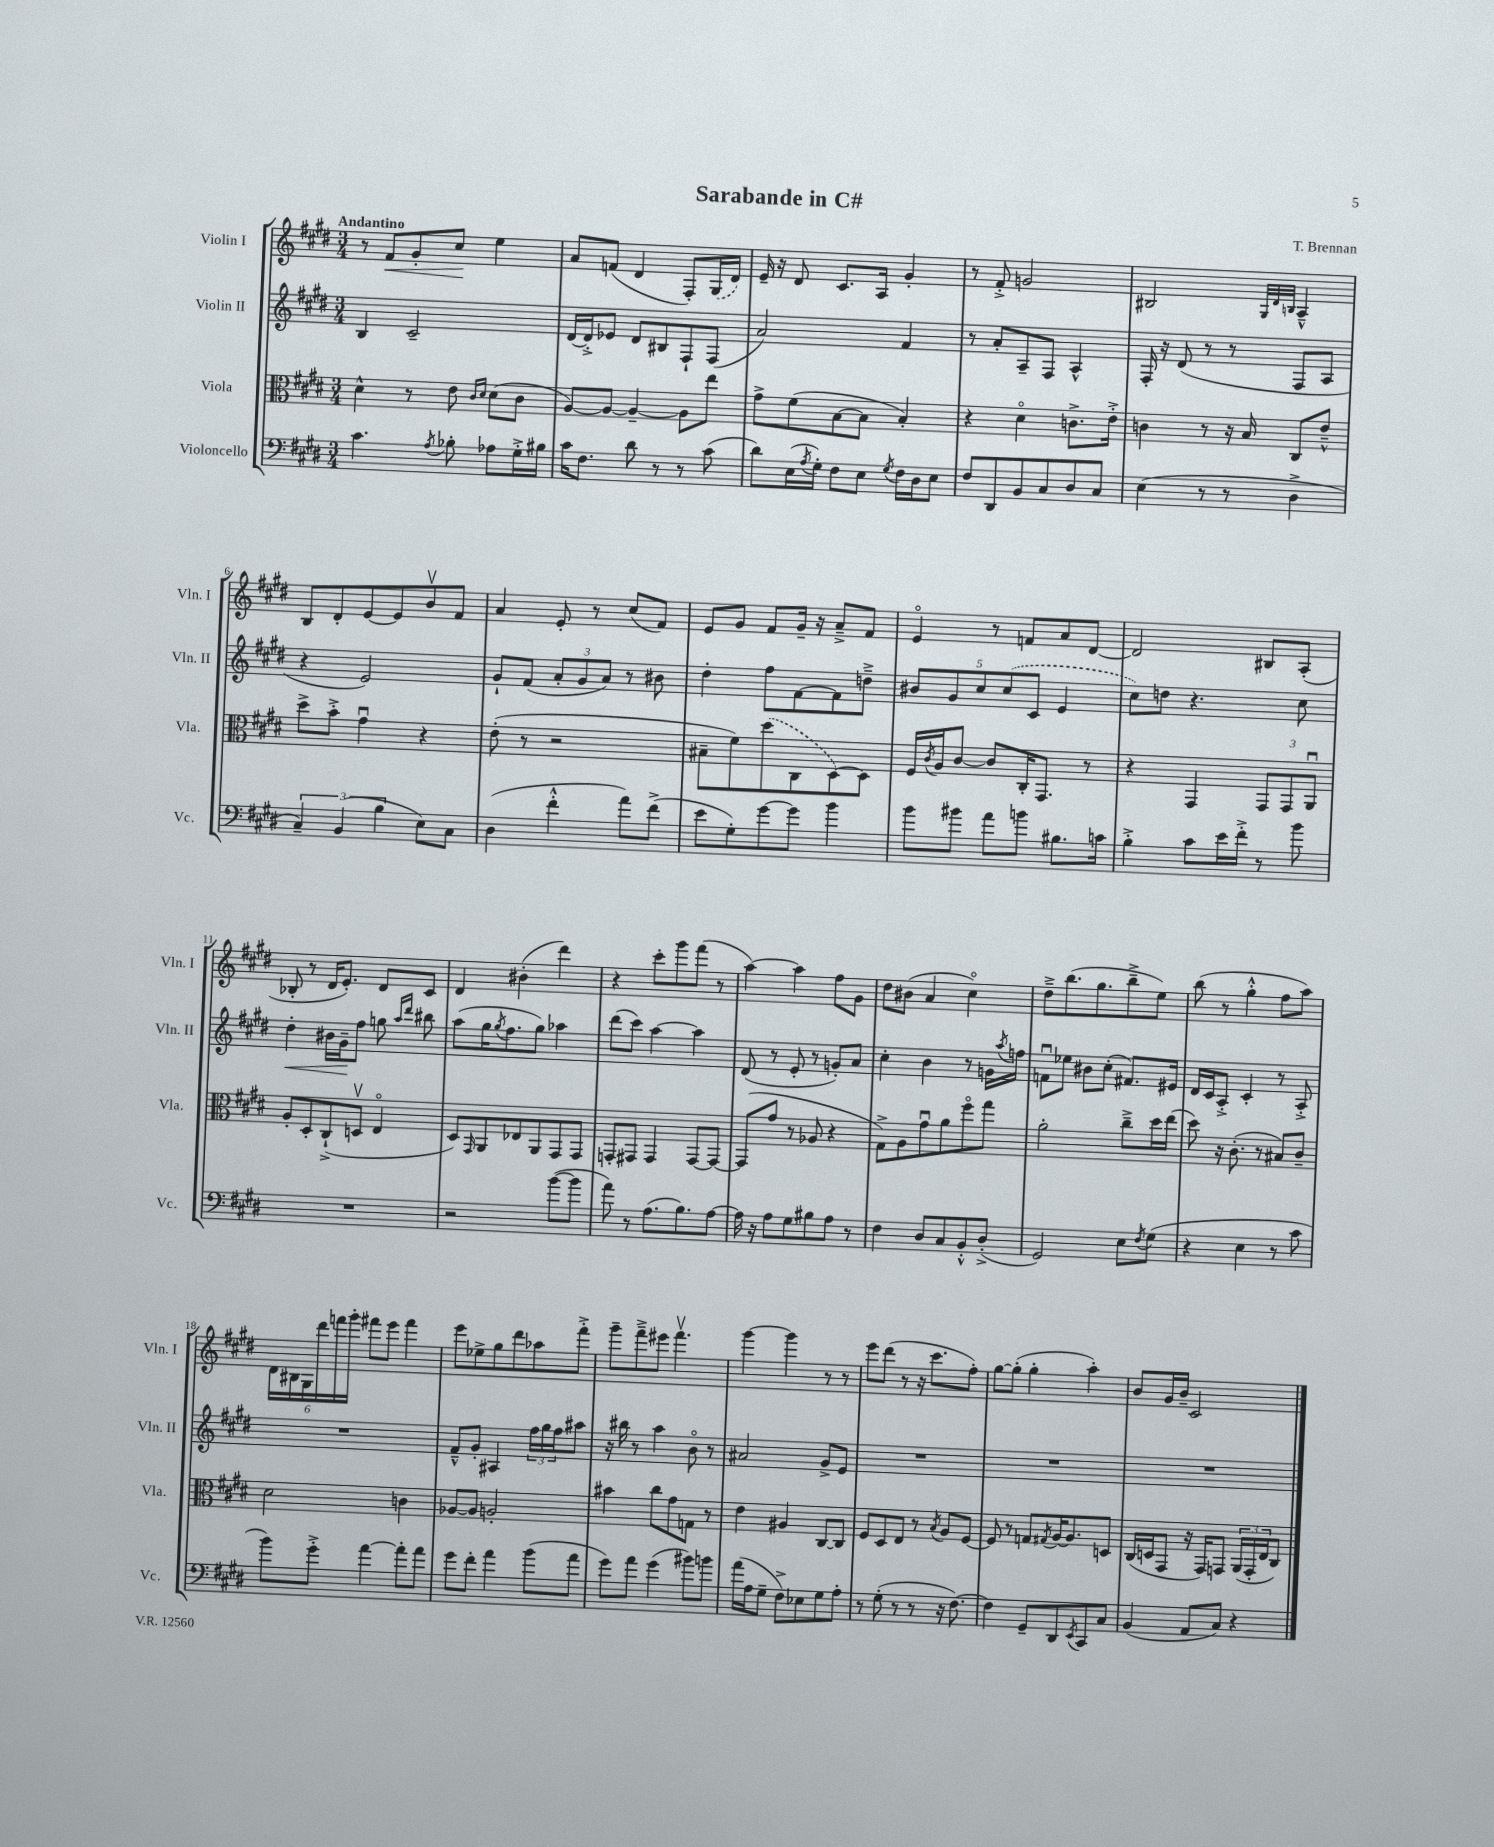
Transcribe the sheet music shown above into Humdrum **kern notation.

**kern	**kern	**kern	**dynam	**kern	**dynam
*part4	*part3	*part2	*part2	*part1	*part1
*staff4	*staff3	*staff2	*staff2	*staff1	*staff1
*I"Violoncello	*I"Viola	*I"Violin II	*	*I"Violin I	*
*I'Vc.	*I'Vla.	*I'Vln. II	*	*I'Vln. I	*
*clefF4	*clefC3	*clefG2	*	*clefG2	*
*k[f#c#g#d#]	*k[f#c#g#d#]	*k[f#c#g#d#]	*	*k[f#c#g#d#]	*
*M3/4	*M3/4	*M3/4	*	*M3/4	*
=1	=1	=1	=1	=1	=1
!	!	!	!	!LO:TX:a:B:t=Andantino	!
4.c#\	4d#^^\	4B/	.	8r	.
!	!	!	!	!	!LO:HP:b
.	.	.	.	8f#/L	<
.	8r	2c#~/	.	8g#'/	.
8qA/	.	.	.	.	.
8B-X'\	8e\	.	.	8cc#/J	.
.	16qqc#/LL	.	.	.	.
.	16qqd#/JJ	.	.	.	.
8A-X\L	(8d#\L	.	.	4ee\	[
16G#'^\L	8c#\J	.	.	.	.
16B#X\JJ	.	.	.	.	.
=2	=2	=2	=2	=2	=2
16c#\KL	[8A/L)	[16d#/LL	.	8a/L	.
8.F#\J	.	16d#'^/J]	.	.	.
.	8A/J_	8e-X/J	.	(8fn/J	.
8d#\	4A~/_	8d#/L	.	4d#/	.
8r	.	8B#X/	.	.	.
8r	8A\L]	8F#`/	.	8F#'/L)	.
(8c#\	8ee\J	(8F#/J	.	(16G#/L	.
.	.	.	.	16d#/JJ)	.
=3	=3	=3	=3	=3	=3
8d#\L)	8g#^\L	2a/)	.	16e~/	.
.	.	.	.	16r	.
(16E\L	(8f#\	.	.	8d#/	.
8qA/	.	.	.	.	.
16G#'\JJ)	.	.	.	.	.
8F#\L	[8B\	.	.	8.c#/L	.
8E\J	8B\J]	.	.	.	.
.	.	.	.	16A/Jk	.
8qG#/	.	.	.	.	.
16F#\LL	4B'/)	4f#/	.	4g#'/	.
16D#\J	.	.	.	.	.
8E\J	.	.	.	.	.
=4	=4	=4	=4	=4	=4
8F#/L	4r	8r	.	8r	.
8DD#/	.	8a'/L	.	8f#'^/	.
8BB/	4d#\	8A~/	.	2gn/	.
8C#/	.	8F#/J	.	.	.
8D#/	8.cn^\L	4A^^/	.	.	.
8C#/J	.	.	.	.	.
.	16e'^\Jk	.	.	.	.
=5	=5	=5	=5	=5	=5
(4E\	4cn\	16F#'/	.	2B#X/	.
.	.	16r	.	.	.
.	.	(8d#/	.	.	.
8r	8r	8r	.	.	.
8r	16r	8r	.	.	.
.	16B/	.	.	.	.
.	.	.	.	32qqG#/LLL	.
.	.	.	.	32qqd#/	.
.	.	.	.	32qqBn/JJJ	.
4D#^\	8C#/L	8F#/L	.	4A~^^/	.
.	8e~^^/J	8A/J	.	.	.
!!LO:LB:g=z
=6	=6	=6	=6	=6	=6
6C#~/)	8dd#^\L	4r	.	8B/L	.
.	8b'^\J	.	.	8d#'/	.
(6BB/	.	.	.	.	.
.	4g#u\	2e/)	.	[8e/	.
6B\	.	.	.	.	.
.	.	.	.	8e/]	.
8E\L)	4r	.	.	8bv/	.
8C#\J	.	.	.	8f#/J	.
=7	=7	=7	=7	=7	=7
(4D#\	(8e'\	8g#`/L	.	4a/	.
.	8r	(8f#/J	.	.	.
4f#'^^\	2r	12a'/L	.	8e'/	.
.	.	12g#/	.	.	.
.	.	.	.	8r	.
.	.	12a/J)	.	.	.
8a\L)	.	8r	.	(8cc#/L	.
(8f#^\J	.	8b#X\	.	8f#/J)	.
=8	=8	=8	=8	=8	=8
8e\L	8B#X~\L	4dd#'\	.	8e/L	.
8G#'\)	8f#\)	.	.	8g#/J	.
[8g#\	(8dd#\	8ff#\L	.	8f#/L	.
8g#\J]	8C#\	[8f#\	.	16g#~/Jk	.
.	.	.	.	16r	.
4b\	[8D#\)	8f#\]	.	8a~^/L	.
.	8D#\J]	8ddn~^\J	.	8f#/J	.
=9	=9	=9	=9	=9	=9
8b\L	16F#/LL	10b#X/L	.	4e/	.
.	8qc#/	.	.	.	.
.	16A/J	.	.	.	.
.	.	10g#/	.	.	.
8b#X\J	[8c#/J	.	.	.	.
.	.	10cc#/	.	.	.
8a\L	8c#/L]	.	.	8r	.
.	.	(10cc#/	.	.	.
8bn\J	16C#'/K	.	.	8fn/L	.
.	.	10c#/J	.	.	.
.	8.GG#/J	.	.	.	.
8.B#X\L	.	4e/	.	8a/	.
.	8r	.	.	[8d#/J	.
16cn\Jk	.	.	.	.	.
=10	=10	=10	=10	=10	=10
4B'^\	4r	8cc#\L)	.	2d#/]	.
.	.	8ddn\J	.	.	.
8c#\L	4GG#/	4.r	.	.	.
16e\L	.	.	.	.	.
16f#'^\JJ	.	.	.	.	.
8r	12GG#/L	.	.	8B#X/L	.
.	12GG#/	.	.	.	.
8b\	.	8cc#\	.	(8A'/J	.
.	12AAu/J	.	.	.	.
!!LO:LB:g=z
=11	=11	=11	=11	=11	=11
!	!	!	!LO:HP:b	!	!
2.r	8A'/L	4dd#'\	<	8B-X'/	.
.	8D#'/	.	.	8r	.
.	(8C#`^/	16b#X\LL	.	16d#/KL	.
.	.	16g#~\J	.	8.e'/J)	.
.	8Dnv/J	8ff#\J	[	.	.
.	4E/	8ggn\	.	8d#/L	.
.	.	16qqaa/LL	.	.	.
.	.	16qqddd#/JJ	.	.	.
.	.	8bb#X\	.	8c#/J	.
=12	=12	=12	=12	=12	=12
2r	8D#/L)	(8aa\L	.	4d#/	.
.	16qqGG#/	.	.	.	.
.	8AA/	16gg#\K	.	.	.
.	.	8qgg#/	.	.	.
.	.	8.ff#\	.	.	.
.	8E-X/	.	.	(4b#X'\	.
.	8AA/	8gg#\J)	.	.	.
([8b\L	8GG#/	4aa-X\	.	4ddd#\)	.
8b\J]	8GG#/J	.	.	.	.
=13	=13	=13	=13	=13	=13
8a\)	8GGn'/L	(8ddd#\L	.	4r	.
8r	8GG#X/J	8ccc#\J)	.	.	.
(8.A\L	4GG#/	[4aa\	.	8ccc#'\L	.
.	.	.	.	8ggg#\	.
8.B\)	.	.	.	.	.
.	[8GG#/L	4aa\]	.	(8fff#\J	.
[8A\J	8GG#/J_	.	.	8r	.
=14	=14	=14	=14	=14	=14
16A\]	(8GG#/L]	(8d#/	.	[4aa\)	.
16r	.	.	.	.	.
8A\L	8g#/J	8r	.	.	.
8G#\	8r	8e'/	.	4aa\]	.
8B#X\	8A-X/	8r	.	.	.
8A\J	4r	8gn'/L)	.	8ff#\L	.
8r	.	8a/J	.	8g#\J	.
=15	=15	=15	=15	=15	=15
4F#\	8G#^\L)	4cc#'\	.	8dd#\L	.
.	8A\	.	.	(8b#X\J	.
8D#/L	8g#u\	4b\	.	4a/	.
8C#/	8a\	.	.	.	.
8BB'^^/	8ff#\	8r	.	4cc#\)	.
(8D#'^/J	8gg#\J	16gn\LL	.	.	.
.	.	8qaa/	.	.	.
.	.	16ffn\JJ	.	.	.
=16	=16	=16	=16	=16	=16
2GG#/)	2a'\	8fnu\L	.	8dd#~^\L	.
.	.	8ee-X\J	.	(8.bb\	.
.	.	8b#X\L	.	.	.
.	.	.	.	8.gg#\	.
.	.	(8cc#'\J	.	.	.
8E\L	8cc#~^\L	8.f#X/L)	.	8bb~^\	.
8qF#/	.	.	.	.	.
(8G#\J	16dd#\L	.	.	8ee\J)	.
.	(16ee\JJ	16e#X/Jk	.	.	.
=17	=17	=17	=17	=17	=17
4r	8dd#\)	16d#/LL	.	(8bb\	.
.	.	16c#/J	.	.	.
.	16r	8A'^/J	.	8r	.
.	(8.c#'\	.	.	.	.
4E\	.	4c#'/	.	4gg#'^^\	.
.	8r	.	.	.	.
8r	8B#X/L)	8r	.	8ff#\L	.
8c#\	8c#~/J	8A'^/	.	8aa\J)	.
!!LO:LB:g=z
=18	=18	=18	=18	=18	=18
8b\L)	2d#\	2.r	.	24d#\LL	.
.	.	.	.	24B#X\	.
.	.	.	.	24G#\	.
8g#'^\J	.	.	.	24ddd#\	.
.	.	.	.	24fffn\	.
.	.	.	.	24ggg#'\JJ	.
[4a\	.	.	.	8fff#X\L	.
.	.	.	.	8eee\J	.
8a'\L]	4cn\	.	.	4fff#\	.
8a\J	.	.	.	.	.
=19	=19	=19	=19	=19	=19
8g#\L	[8A-X/L	8f#~^^/L	.	8eee\L	.
8f#'\J	8A-/J]	8g#'/J	.	8ee-X^\	.
4a\	2An'/	4A#X/	.	8gg#\	.
.	.	.	.	8ddd#\	.
(8b\L	.	24ff#\LL	.	8aa-X\	.
.	.	24gg#\	.	.	.
.	.	24ff#\J	.	.	.
8a\J	.	8aa#X\J	.	8fff#'^\J	.
=20	=20	=20	=20	=20	=20
8g#\L)	4b#X\	16r	.	8ggg#~\L	.
.	.	16bb#X\	.	.	.
8a\J	.	8r	.	8fff#~^\	.
(4g#\	8cc#\L	4aa\	.	8eee#X\J	.
.	8g#\	.	.	4.fff#v\	.
8b#X\L)	8Gn\J	8b\	.	.	.
8bn\J	8r	8r	.	.	.
=21	=21	=21	=21	=21	=21
(16a\LL	4e\	2a#X/	.	[4ggg#\	.
16A\J	.	.	.	.	.
8G#~\J	.	.	.	.	.
8F#^\L)	4A#X/	.	.	4ggg#\]	.
8E-X\	.	.	.	.	.
8G#\	[8C#/L	8g#^/L	.	8r	.
8A'\J	8C#/J]	8e/J	.	8r	.
=22	=22	=22	=22	=22	=22
8r	8F#/L	2.r	.	8eee\L	.
(8G#'\	8D#/	.	.	(8ddd#\J	.
8r	8E/J	.	.	8r	.
8r	8r	.	.	16r	.
.	.	.	.	8.ccc#\L	.
.	8qB/	.	.	.	.
16r	8A/L	.	.	.	.
[8.F#\)	.	.	.	.	.
.	[8F#/J	.	.	8ff#'\J)	.
=23	=23	=23	=23	=23	=23
4F#\]	8F#/]	2.r	.	[8gg#\L	.
.	8r	.	.	(8gg#'\J]	.
8GG#~/L	8Gn/L	.	.	4gg#'\	.
.	8qG#X/	.	.	.	.
8DD#/	[16A/K	.	.	.	.
.	8.A/]	.	.	.	.
8qEE/	.	.	.	.	.
8CC#/	.	.	.	4aa'\)	.
8C#/J	8Dn/J	.	.	.	.
=24	=24	=24	=24	=24	=24
(4BB/	(16C#/LL	2.r	.	8b/L	.
.	16Dn/J	.	.	.	.
.	8GG#/J	.	.	16g#/L	.
.	.	.	.	16b~/JJ	.
8AA/L	16r	.	.	2c#/	.
.	16GG#/KL)	.	.	.	.
8C#/J)	8GGn/J	.	.	.	.
4r	(24AA/LL	.	.	.	.
.	24GG'/	.	.	.	.
.	24E/J	.	.	.	.
.	8C#/J)	.	.	.	.
==	==	==	==	==	==
*-	*-	*-	*-	*-	*-
